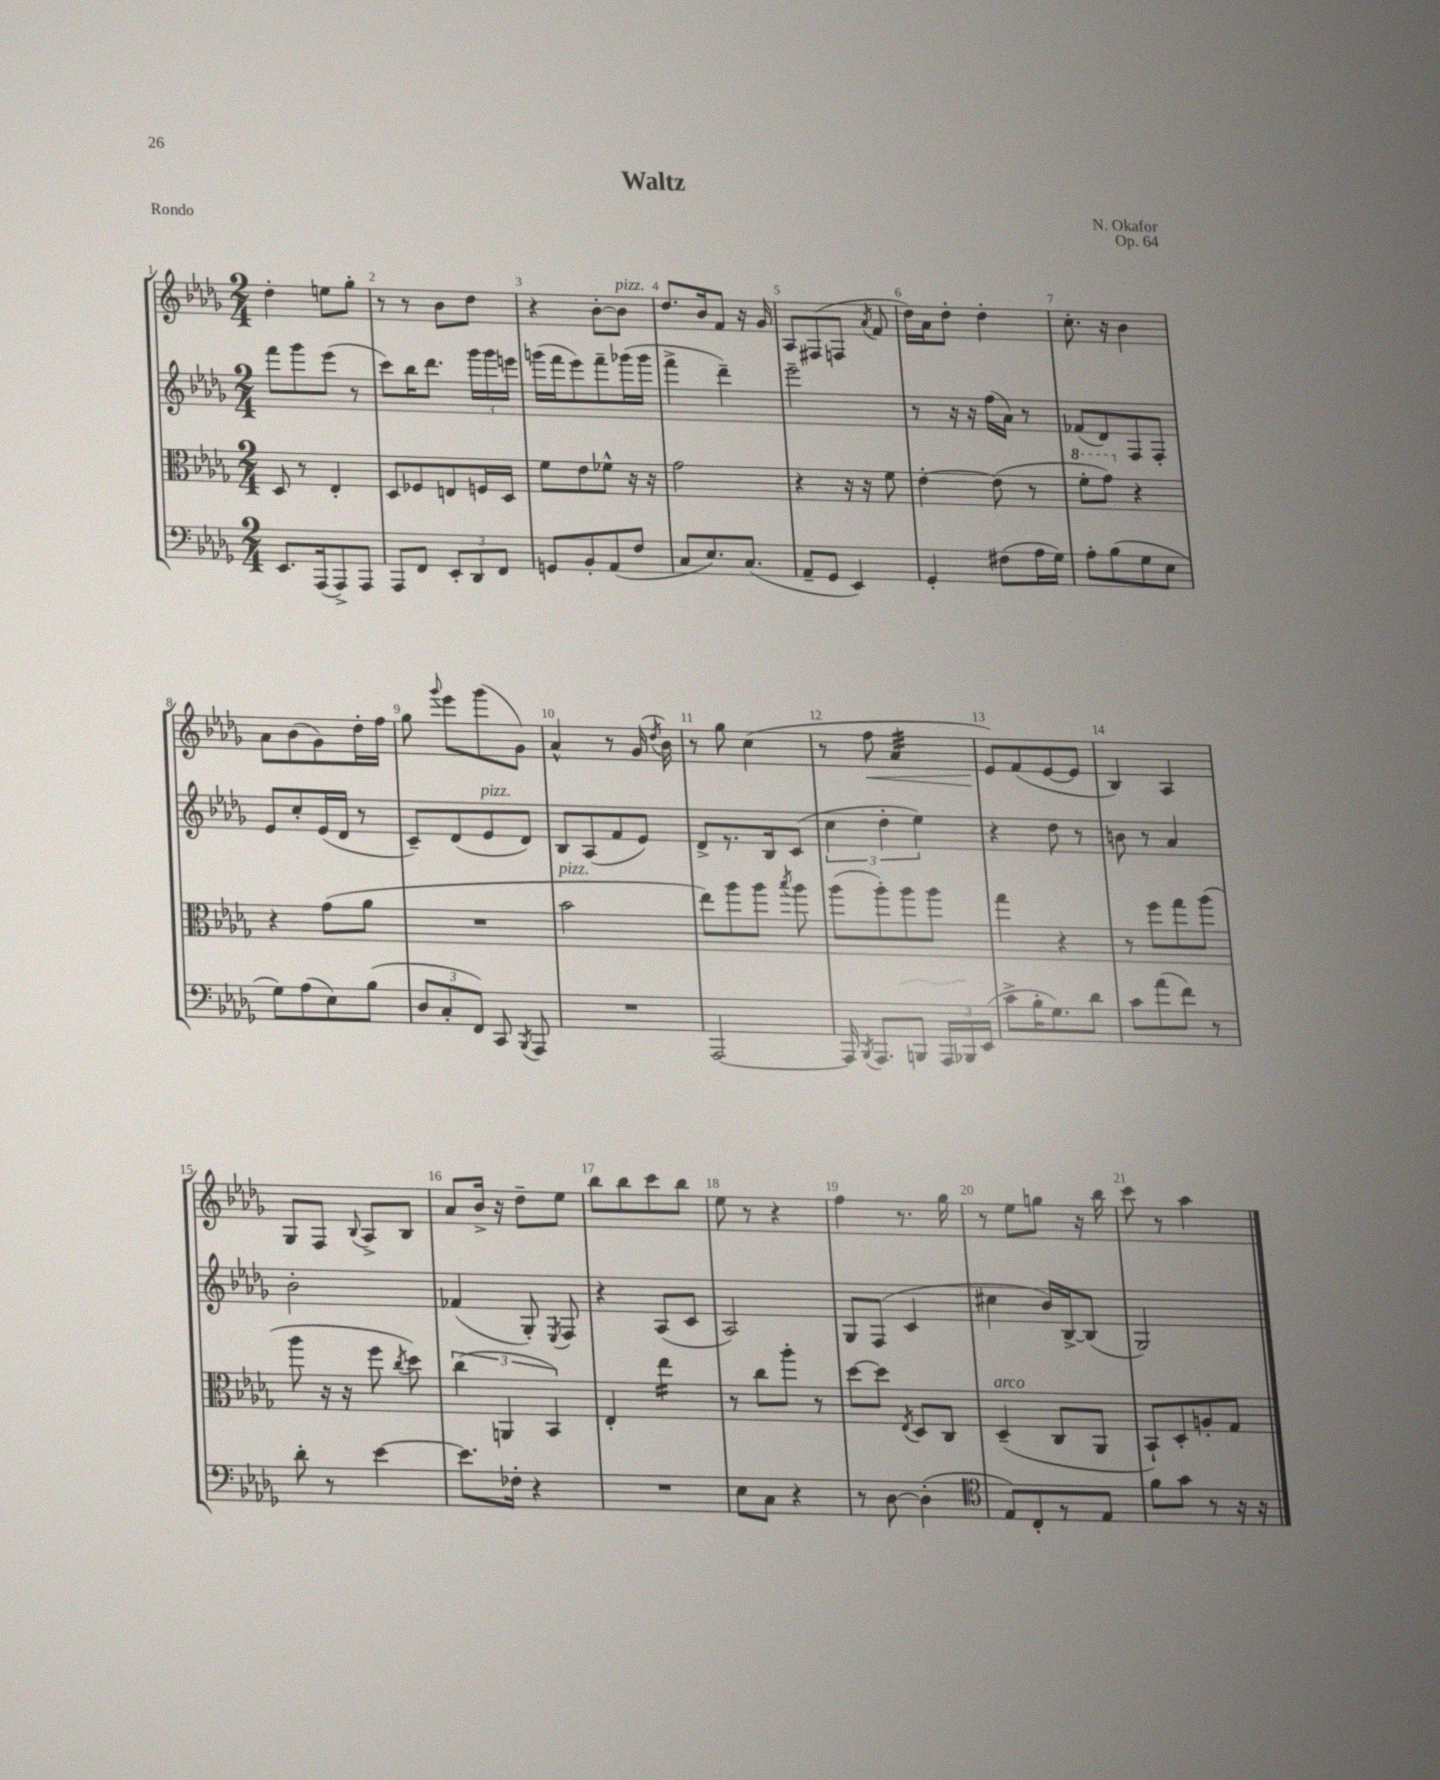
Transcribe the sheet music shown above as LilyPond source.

\header { title = "Waltz" composer = "N. Okafor" opus = "Op. 64" piece = "Rondo" }
<<
\new StaffGroup <<
\new Staff = "s0" {
    \clef treble \key des \major \numericTimeSignature \time 2/4
    \autoBeamOff des''4-. e''8[ ges''8]-. |
    r8 r8 bes'8[ des''8] |
    r4 bes'8[~-. bes'8]^\markup { \italic "pizz." } |
    des''8.[ bes'16 f'8] r16 ges'16 |
    aes8[ fis8( f8] \acciaccatura { aes'8 } f'8 |
    des''16[) aes'16 des''8]-. des''4-. |
    c''8.-. r16 bes'4 |
    aes'8[ bes'8( ges'8) des''16-. f''16] |
    ges''8 \appoggiatura { ges'''8 } ees'''8[ ges'''8( ges'8]) |
    aes'4-^ r8 ges'16( \acciaccatura { des''8 } bes'16) |
    r8 ges''8 c''4( |
    r8 f''8\< aes'4:32 |
    ees'8[\!) f'8( ees'8~ ees'8] |
    bes4) aes4 |
    ges8[ f8] \appoggiatura { bes8 } aes8[-> bes8] |
    aes'8[ bes'16]-> r16 des''8[-- ees''8] |
    bes''8[ bes''8 c'''8 bes''8] |
    ees''8 r8 r4 |
    f''4 r8. ges''16 |
    r8 ees''8[ g''8] r16 bes''16 |
    c'''8 r8 aes''4 \bar "|." |
}
\new Staff = "s1" {
    \clef treble \key des \major \numericTimeSignature \time 2/4
    \autoBeamOff f'''8[ ges'''8 ees'''8]( r8 |
    c'''8[) bes''16 des'''8.] \tuplet 3/2 { ges'''16[ ges'''16 e'''16] } |
    g'''16[( f'''16 ees'''8) f'''8-- ges'''16( ges'''16] |
    f'''4-> des'''4--) |
    ees'''2-- |
    r8 r16 r16 f''16[( aes'16]) r8 |
    fes'8[( des'8) f8 f8]-. |
    ees'8[ c''8-. ees'16( des'16] r8 |
    c'8[--) des'8( ees'8^\markup { \italic "pizz." } des'8]) |
    bes8[ aes8( f'8 ees'8]) |
    des'8[-> r8. bes16 c'8]( |
    \tuplet 3/2 { c''4 des''4-. ees''4) } |
    r4 des''8 r8 |
    b'8 r8 aes'4 |
    bes'2-. |
    fes'4( ges8-.) \acciaccatura { ees8 } f8 |
    r4 aes8[( c'8] |
    aes2) |
    ges8[ f8]( c'4 |
    cis''4 bes'16[) bes16~-> bes8]( |
    ges2) \bar "|." |
}
\new Staff = "s2" {
    \clef alto \key des \major \numericTimeSignature \time 2/4
    \autoBeamOff des8 r8 ees4-. |
    des8[ fes8 e8 f16 des16] |
    f'8[ ees'8 fes'8]-^ r16 r16 |
    ges'2 |
    r4 r16 r16 f'8 |
    ees'4~-. ees'8( r8 |
    \ottava #1 f''8[-. ges''8]) \ottava #0 r4 |
    r4 ges'8[( aes'8] |
    R2 |
    bes'2^\markup { \italic "pizz." } |
    ees''8[) aes''8 aes''8] \acciaccatura { bes''8 } aes''8 |
    aes''8[( aes''8-.) aes''8 aes''8] |
    ges''4 r4 |
    r8 f''8[ ges''8 aes''8]( |
    aes''8 r16 r16 f''8 \acciaccatura { c''8 } des''8) |
    \tuplet 3/2 { c''4( a,4 bes,4) } |
    ees4-. ees''4:16 |
    r8 c''8[ aes''8]-. r8 |
    des''8[~ des''8] \acciaccatura { ees8 } des8[ c8] |
    des4--^\markup { \italic "arco" }( c8[ aes,8] |
    bes,8[-!) des8-. a8-. ges8] \bar "|." |
}
\new Staff = "s3" {
    \clef bass \key des \major \numericTimeSignature \time 2/4
    \autoBeamOff ees,8.[ aes,,16( aes,,8->) aes,,8] |
    aes,,8[ f,8] \tuplet 3/2 { ees,8[-. des,8 f,8] } |
    g,8[ bes,8-. aes,8( f8] |
    c8[ ees8.) c8.]( |
    aes,8[-- ges,8] ees,4) |
    ges,4-. fis8[( aes16 ges16]) |
    aes8[-. bes8( ges8 ees8] |
    ges8[) aes8( ees8) bes8]( |
    \tuplet 3/2 { des8[ c8-. f,8]) } c,8 \acciaccatura { bes,,8 } aes,,8 |
    R2 |
    aes,,2~ |
    aes,,16 \acciaccatura { bes,,8 } aes,,8.[ b,,8] \tuplet 3/2 { aes,,16[ bes,,16 ees,16]( } |
    c'8[-> bes16-. ges8.) des'8] |
    c'8[ aes'8( f'8]) r8 |
    des'8-. r8 ees'4~ |
    ees'8.[ fes16]-. r4 |
    R2 |
    ees8[ c8] r4 |
    r8 des8~ des4-.( |
    \clef tenor ees8[) c8-. r8 ees8] |
    f'8[ ges'8] r8 r16 r16 \bar "|." |
}
>>
>>
\layout { \context { \Score \override BarNumber.break-visibility = ##(#f #t #t) barNumberVisibility = #all-bar-numbers-visible } }
